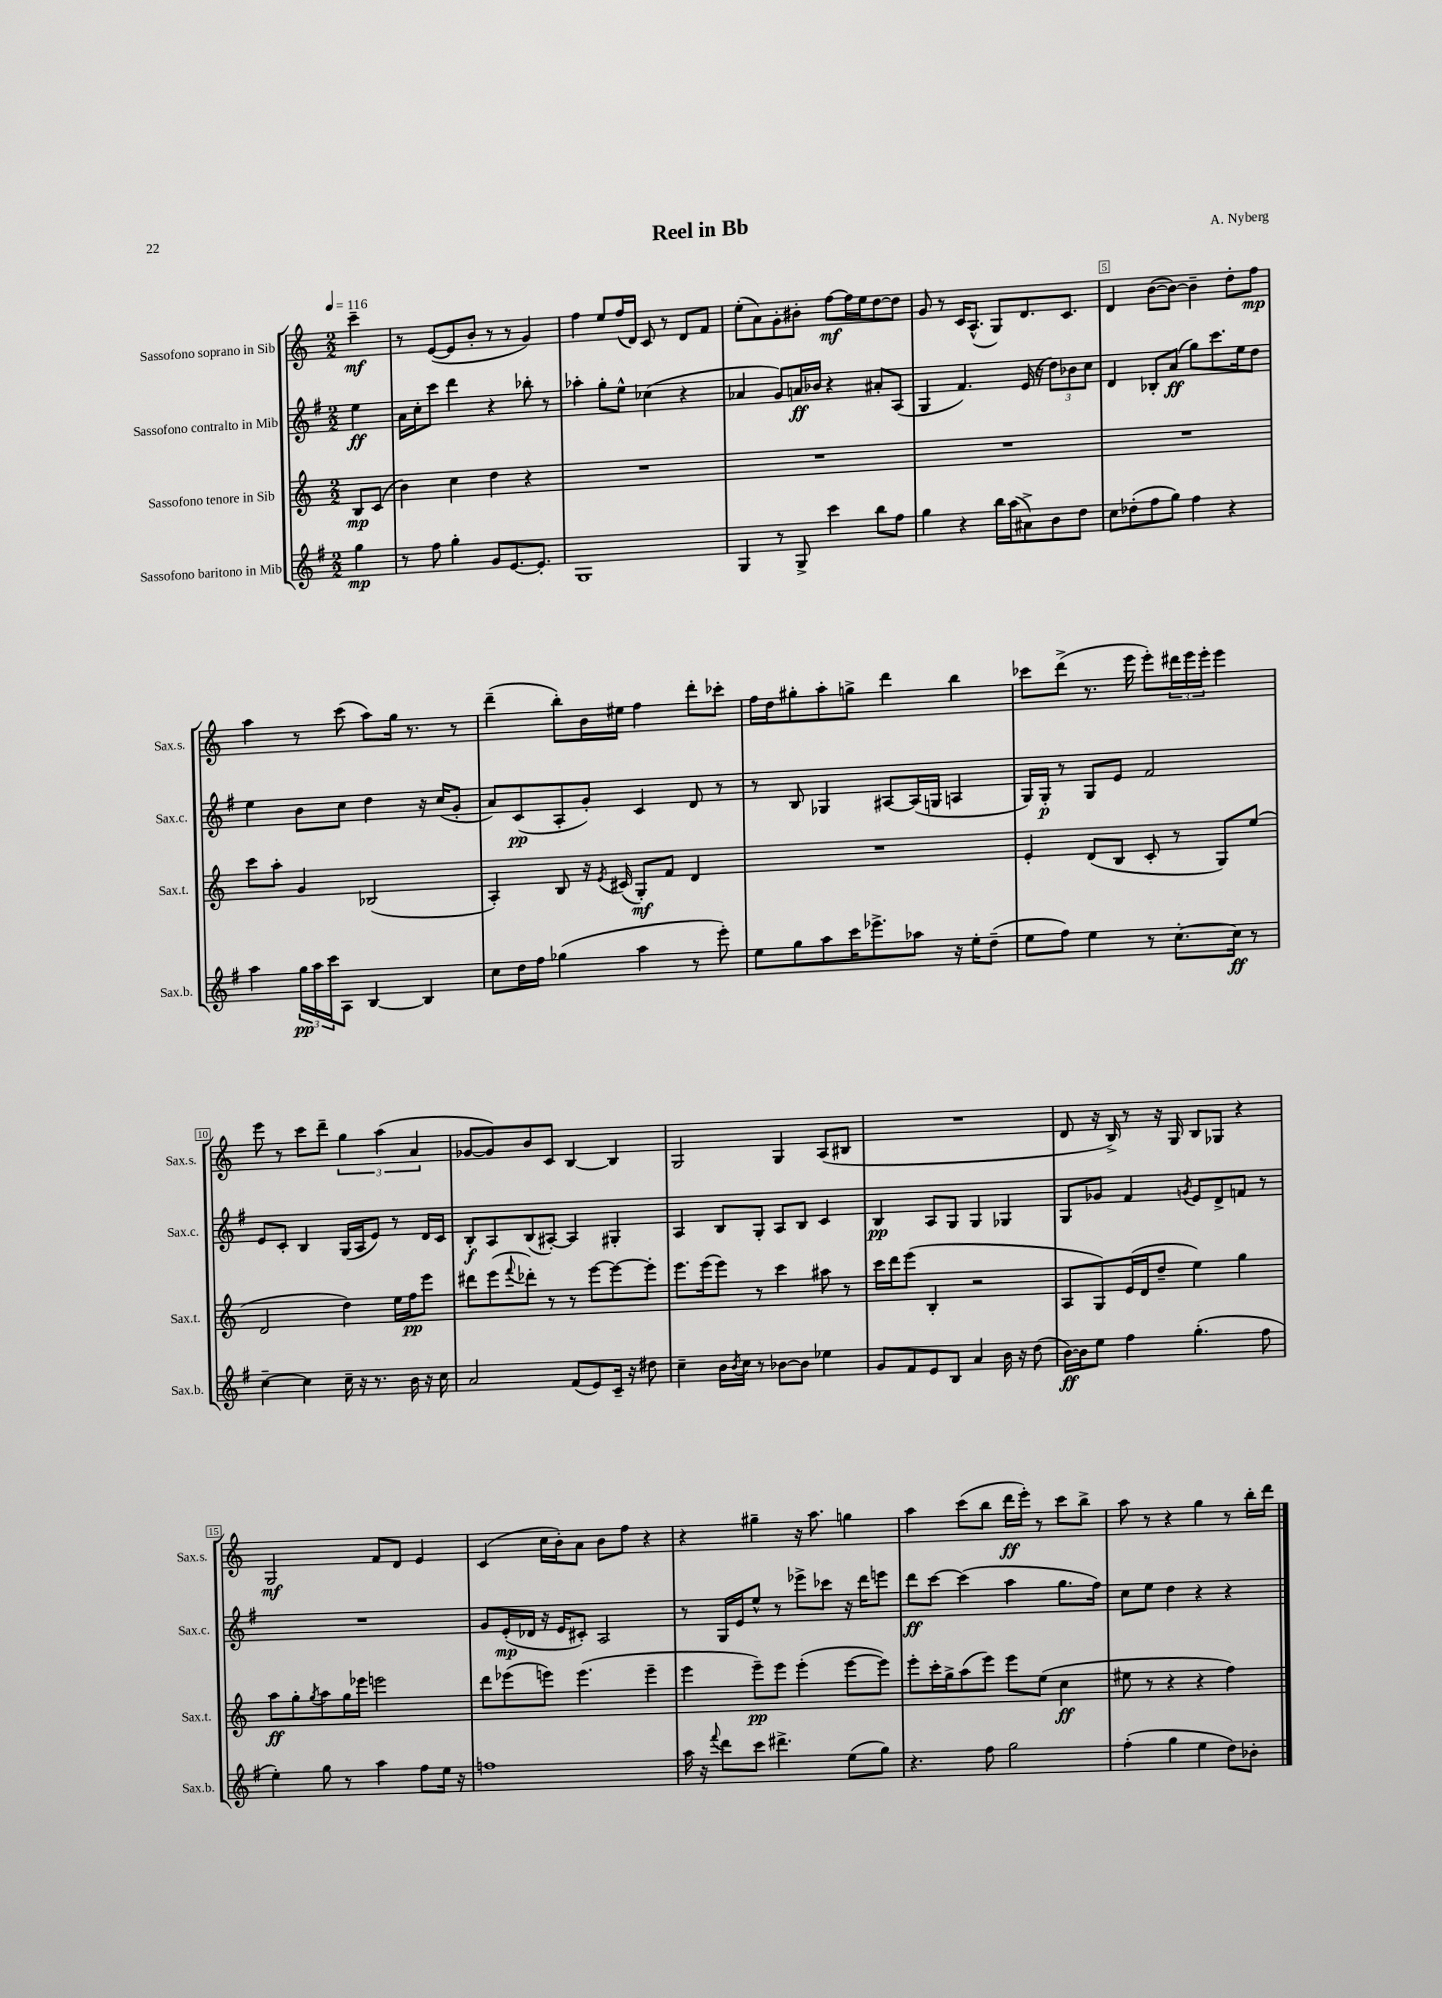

**kern	**kern	**kern	**kern
*staff4	*staff3	*staff2	*staff1
*clefG2	*clefG2	*clefG2	*clefG2
*k[f#]	*k[]	*k[f#]	*k[]
*M2/2	*M2/2	*M2/2	*M2/2
*MM116	*MM116	*MM116	*MM116
4gg	8B	4ee	4ccc~
.	(8c	.	.
=	=	=	=
8r	4b)	16a	8r
.	.	16cc'	.
8ff#	.	8ccc	([8e
4gg'	4cc	4ddd	8e]
.	.	.	8b'
8g	4dd	4r	8r
[8.e	.	.	8r
.	4r	8bb-'	4g)
8.e']	.	.	.
.	.	8r	.
=	=	=	=
1G	1r	4aa-'	4ff
.	.	8gg'	8ee
.	.	8ee^^	(16ff
.	.	.	16d)
.	.	(4cc-	8c
.	.	.	8r
.	.	4r	8d
.	.	.	8f
=	=	=	=
4G	1r	4a-	(8ee'
.	.	.	8a)
8r	.	8g)	8g'
8G^	.	16a	8b#'
.	.	16b-	.
4ccc	.	4r	[8ff
.	.	.	16ff]
.	.	.	16ee
8bb	.	8a#'	[8dd
8ff#	.	(8A	8dd]
=	=	=	=
4gg	1r	4G	8g
.	.	.	8r
4r	.	4.f#)	16c
.	.	.	(8.A^^
16bb	.	.	8G)
(16aa	.	.	.
8a#^)	.	(16e	8.d
.	.	16r	.
8b	.	12dd)	.
.	.	.	8.c
.	.	12b-	.
8dd	.	.	.
.	.	12cc	.
=	=	=	=
8cc	1r	4d	4d
(8dd-'	.	.	.
8ff#	.	8B-'	([8b
8gg)	.	(8a	8b_)
4ff#	.	8gg)	4b~]
.	.	8.ccc	.
4r	.	.	8dd'
.	.	16ee	.
.	.	8dd	8ff
=	=	=	=
4aa	8ccc	4ee	4aa
.	8aa'	.	.
24gg	4g	8b	8r
24aa	.	.	.
24ccc	.	.	.
8A	.	8cc	(8ccc
[4B	(2B-	4dd	8aa)
.	.	.	16gg
.	.	.	8.r
4B]	.	16r	.
.	.	(16cc	.
.	.	8g'	8r
=	=	=	=
8cc	4A')	8a)	(4ddd~
16dd	.	(8c	.
16ff#	.	.	.
(4gg-	8B	8A'	8bb')
.	16r	8g')	16b
.	8qe	.	.
.	(16c#	.	16ee#
4aa	8G')	4c	4ff
.	8f	.	.
8r	4d	8d	8ddd'
8eee')	.	8r	8ccc-'
=	=	=	=
8ee	1r	8r	16ff
.	.	.	16dd
8gg	.	8B	8gg#'
8aa	.	4G-	8aa'
16ccc	.	.	8gg^
8.eee-^	.	.	.
.	.	[8A#	4ddd
8aa-	.	(16A#]	.
.	.	16G	.
16r	.	4A	4bb
16ee'	.	.	.
(8dd~	.	.	.
=	=	=	=
8ee	4e'	16G)	8ccc-
.	.	16G'	.
8ff#)	.	8r	(8ddd^
4ee	(8d	8G	8.r
.	8B	8e	.
.	.	.	16eee
8r	8c'	2f#	8eee')
[8.cc'	8r	.	24ddd#
.	.	.	24eee
.	.	.	24eee'
.	8G)	.	4eee
16cc]	.	.	.
8r	(8ee	.	.
=	=	=	=
[4cc~	2d	8e	8eee
.	.	8c'	8r
4cc]	.	4B	8ccc
.	.	.	8ddd~
16cc~	4dd)	(16G	6gg
16r	.	16A	.
8.r	.	8e)	.
.	.	.	(6aa
.	16ee	8r	.
16b	16ff	.	.
.	.	.	6a
16r	8eee	16d	.
16cc	.	16c	.
=	=	=	=
2a	8ddd#	8B'	[8g-
.	(8eee	8A	8g-])
.	8qqfff	.	.
.	8ddd-')	(8B	8b
.	8r	[8A#')	8c
(8f#	8r	4A#]	[4B
8e)	[8eee	.	.
16c~	8eee_	4G#'	4B]
16r	.	.	.
8dd#	8eee']	.	.
=	=	=	=
4cc~	8.eee	4A	2G
.	(16eee	.	.
16b	8eee)	8B	.
8qb	.	.	.
16cc	.	.	.
8r	8r	8G'	.
[8b-	4ccc	8A	4G
8b-]	.	8B	.
4ee-	8aa#	4c	(8A
.	8r	.	8B#
=	=	=	=
8g	16ccc	4B	1r
.	16ddd	.	.
8f#	(8eee	.	.
8e	4B'	8A	.
8B	.	8G	.
4a	2r	4G	.
16b	.	4G-	.
16r	.	.	.
(8dd	.	.	.
=	=	=	=
[16b)	8A	8G	8d
16b]	.	.	.
8ee	8G)	8g-	16r
.	.	.	16B^)
4ff#	(16e	4f#	8r
.	16d	.	.
.	8dd~	.	16r
.	.	.	16G
.	.	8qg	.
(4.gg'	4ee)	8e	8B
.	.	8d^	8G-
.	4gg	8f	4r
8ff#	.	8r	.
=	=	=	=
4ee')	8aa	1r	2G
.	8gg'	.	.
.	8qgg	.	.
8gg	8aa	.	.
8r	16gg	.	.
.	16eee-	.	.
4aa	2eee	.	8f
.	.	.	8d
8ff#	.	.	4e
16ee	.	.	.
16r	.	.	.
=	=	=	=
1ff	8ddd	8g	(4c
.	(8eee-	(16e'	.
.	.	16d-	.
.	8eee)	16r	16cc
.	.	16e	16b')
.	(4.eee	8c#')	8a
.	.	2A	8b
.	.	.	8ff
.	4eee~	.	4r
=	=	=	=
16aa	4eee	8r	4r
16r	.	.	.
8qqfff#	.	.	.
8ddd	.	16G	.
.	.	16e	.
8ccc	8eee~)	8ee^^	4gg#~
4.ddd#^	8eee	8r	.
.	(4eee'	8eee-^	16r
.	.	.	8.aa
.	.	8ccc-	.
(8ee	[8eee	16r	4gg
.	.	16ddd	.
8gg)	8eee])	8eee	.
=	=	=	=
4.r	8eee'	8ddd	4aa
.	16ccc'	[8ccc	.
.	16gg^	.	.
.	(8aa	(4ccc]	(8ccc
8ff#	8eee)	.	8bb
2gg	8eee	4aa	16ddd
.	.	.	16eee')
.	(8ee	.	8r
.	4cc	8.gg	8ccc
.	.	.	8bb^
.	.	16ff#)	.
=	=	=	=
(4ff#'	8ee#	8cc	8aa
.	8r	8ee	8r
4gg	4r	4dd	4r
4ee	4r	4r	4gg
8dd)	4ff)	4r	8r
8b-'	.	.	16bb'
.	.	.	16ddd
==	==	==	==
*-	*-	*-	*-
